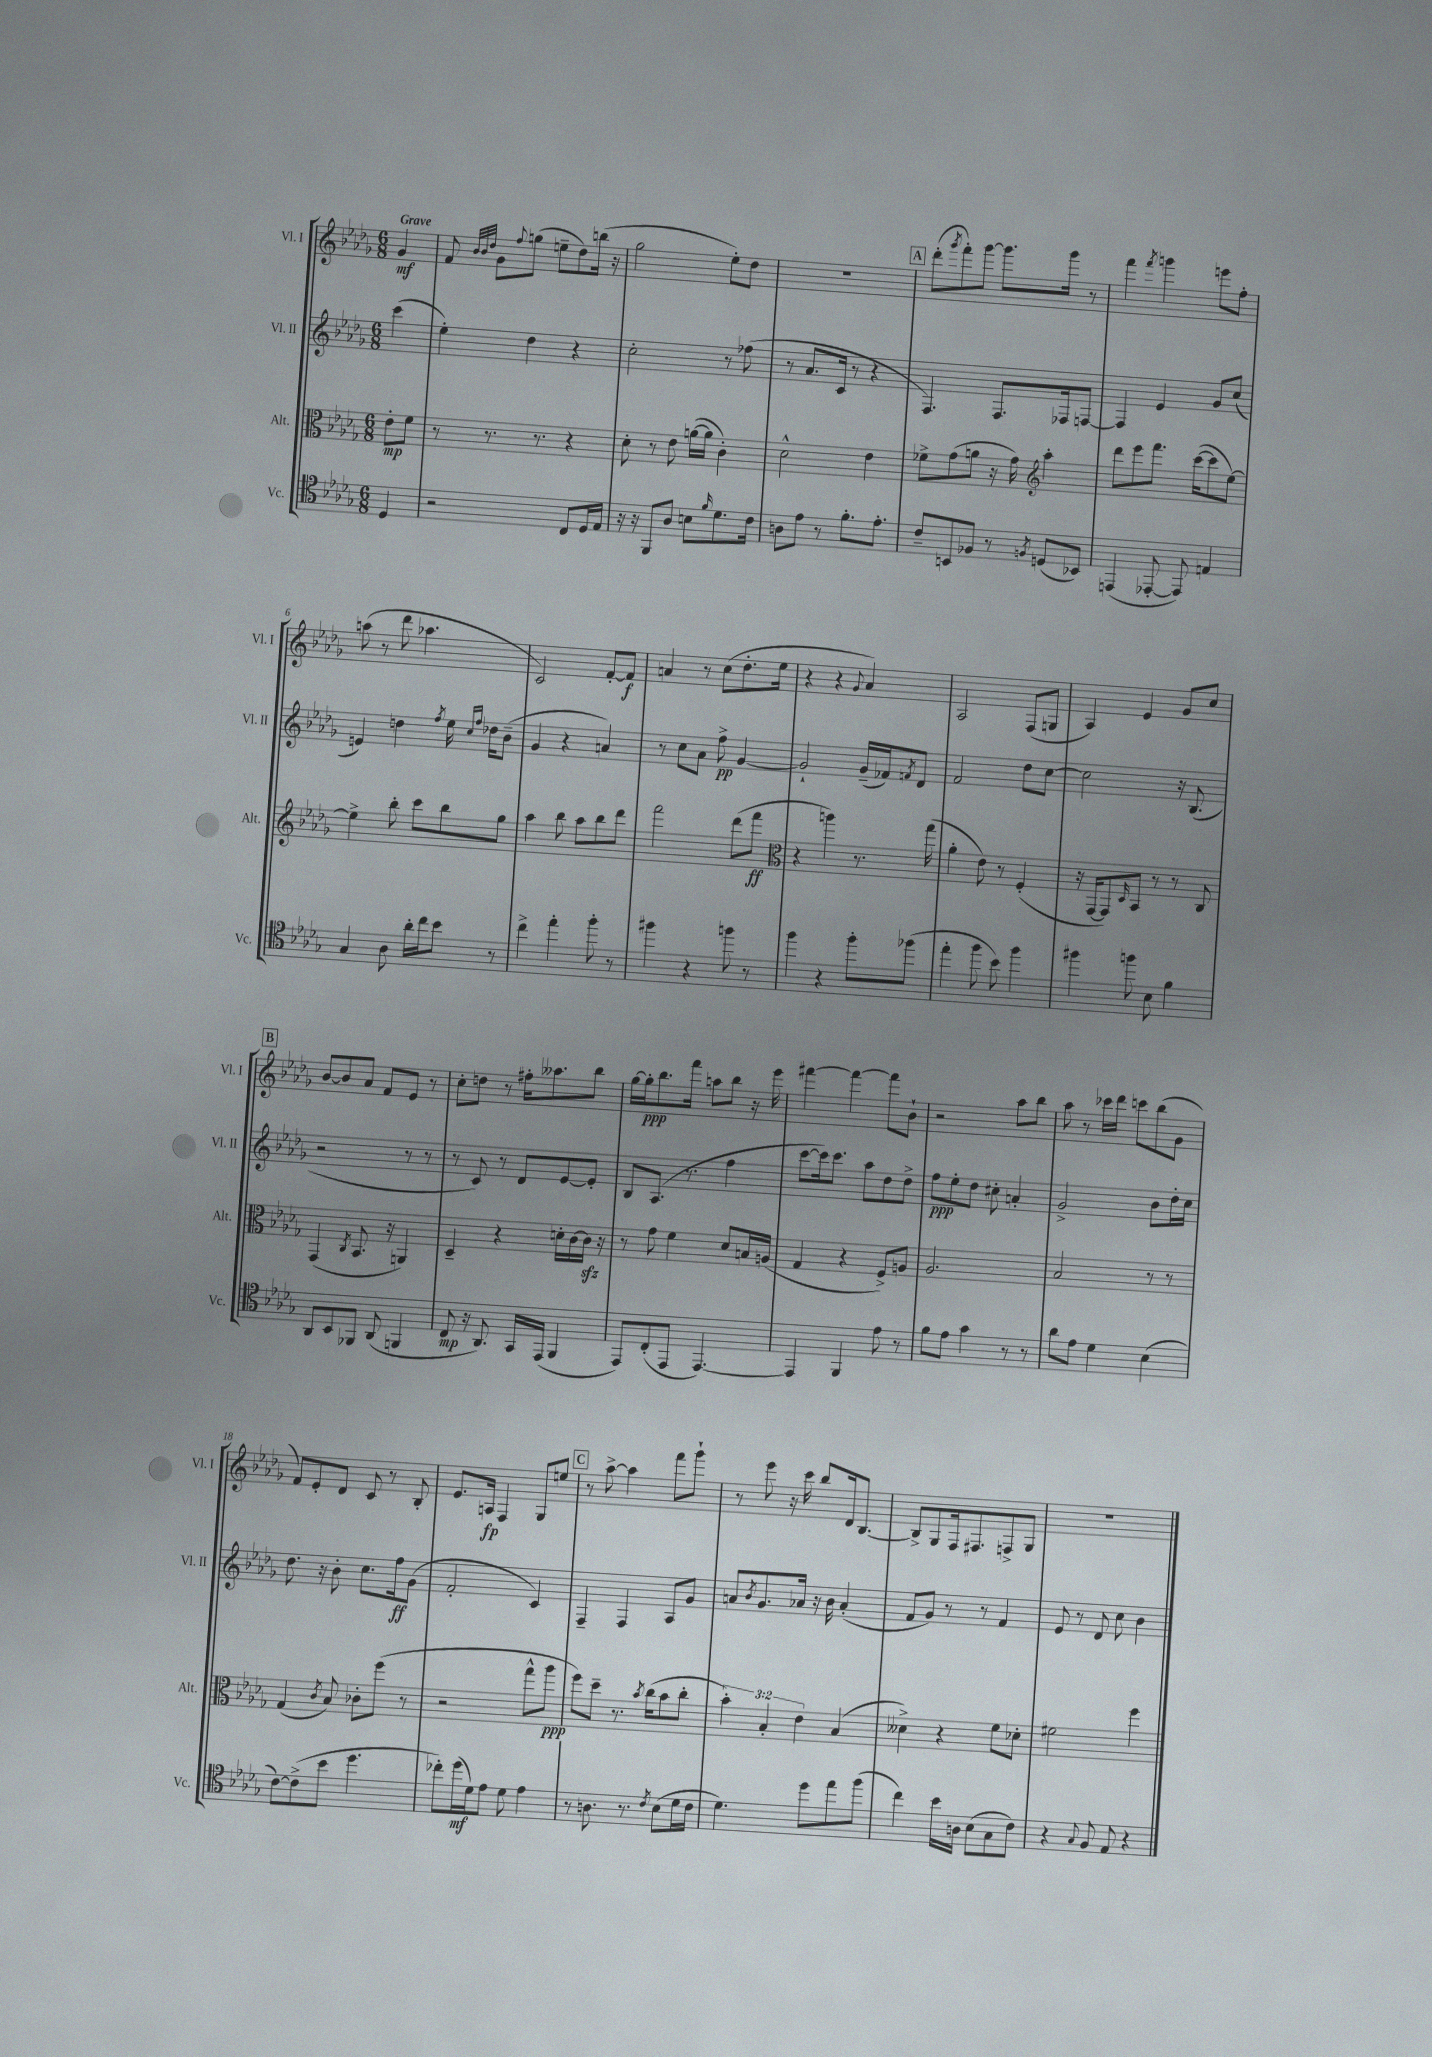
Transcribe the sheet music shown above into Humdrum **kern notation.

**kern	**kern	**kern	**kern
*staff4	*staff3	*staff2	*staff1
*clefC4	*clefC3	*clefG2	*clefG2
*k[b-e-a-d-g-]	*k[b-e-a-d-g-]	*k[b-e-a-d-g-]	*k[b-e-a-d-g-]
*M6/8	*M6/8	*M6/8	*M6/8
4D-	8e-'	(4ccc	4g-
.	8f	.	.
=	=	=	=
2r	8r	4ee-')	8f
.	.	.	32qqb-
.	.	.	32qqb-
.	.	.	32qqdd-
.	8.r	.	8g-
.	.	.	8qqff
.	.	4dd-	(8gg
.	8.r	.	.
.	.	.	8ee~
8C	4r	4r	8dd-)
16D-	.	.	(16bb
16E-	.	.	16r
=	=	=	=
16r	8d-'	2cc'	2gg-
16r	.	.	.
8FF	8r	.	.
8A-	8e-	.	.
8B	([16a	.	.
.	16a]	.	.
16qqf	.	.	.
8.d-	4c')	8r	8ee-')
.	.	(8ff-	8dd-
16c	.	.	.
=	=	=	=
8A	2d-^^	8r	2.r
8e-	.	8.a-	.
8r	.	.	.
.	.	16c	.
8.f'	.	8r	.
.	4e-	4r	.
8.e-'	.	.	.
=	=	=	=
8c~	8f-^	4.F)	(8ddd-'
.	.	.	8qggg-
8BB	(8g-	.	8fff')
8F-	8a	.	[8ggg-
8r	16r	8.F	8.ggg-]
.	16g-)	.	.
*	*clefG2	*	*
8qF	.	.	.
(8D	4aa-'	.	.
.	.	16F-	16ggg-
8BB-)	.	[8F	8r
=	=	=	=
(4EE	8ddd-	4F]	4fff
.	8eee-	.	.
.	.	.	8qfff
[8EE-'	8.fff	4e-	4ggg
8EE-])	.	.	.
.	([16ccc	.	.
4E	8ccc]	8g-	8eee
.	[8ee-)	(8cc	8ff'
=	=	=	=
4G-	4ee-^]	4e)	(8aa
.	.	.	8r
8A-	8bb-'	4dd	8ddd-
16a-'	8ccc	.	4.aa-
16cc	.	.	.
.	.	8qff	.
8b-	8bb-	16ee-	.
.	.	16qqcc	.
.	.	16qqff	.
.	.	16dd-	.
8r	8gg-	(8b-~	.
=	=	=	=
4cc^	4aa-	4g-	2c)
4ee-'	8bb-	4r	.
.	8aa-	.	.
8ff'	8bb-	4a)	[8f'
8r	8ddd-	.	8f]
=	=	=	=
4ff#	2fff	8r	4a
.	.	8cc	.
4r	.	8a-	8r
.	.	8ff^	(8cc
8ff	(8ddd-	[4g-	8.dd-'
8r	8fff	.	.
.	.	.	16ee-
=	=	=	=
*	*clefC3	*	*
4ff	4r	2g-`]	4r
4r	4aa)	.	4r
.	.	.	8qqg-
8ff'	8.r	(16g-~	4a-)
.	.	16f-)	.
.	.	8qf	.
(8ff-	.	8d-	.
.	(16gg-	.	.
=	=	=	=
4ee-'	4a-'	2f	2A-
8ff	8e-)	.	.
8b-)	8r	.	.
4ff	(4F'	8dd-	(8F
.	.	[8cc	8G
=	=	=	=
4ff#	16r	2cc]	4A-)
.	[16GG-	.	.
.	8GG-])	.	.
.	16qqD-	.	.
8ff	8BB-	.	4e-
8B-	8r	.	.
4f	8r	16r	8g-
.	.	(8.B-	.
.	8C	.	8cc
=	=	=	=
8AA-	(4GG-	2r	[8b-
8BB-	.	.	8b-]
.	8qC	.	.
8FF-	8.BB-	.	8a-
(8AA-	.	.	8f
.	16r	.	.
4FF	4AA)	8r	8e-
.	.	8r	8r
=	=	=	=
8C	4D-~	8r	8cc'
16r	.	8c)	8dd
8.AA-)	.	.	.
.	4r	8r	8r
16GG-	.	8d-	16ff#'
(16EE-	.	.	8.aa--
4FF	16d'	[8e-	.
.	[16c	.	.
.	16c]	8e-']	8bb-
.	16r	.	.
=	=	=	=
8EE-)	8r	8B-	[16gg-
.	.	.	16gg-']
(8C'	8g-	(8.A-	8.bb-
8EE-	4f	.	.
.	.	8.r	16fff
[4.EE-)	.	.	8aa
.	8d-	4ff	8bb-
.	16B	.	16r
.	(16A	.	16eee-
=	=	=	=
4EE-]	4G-	[8ccc	[4fff#
.	.	16ccc])	.
.	.	8.ccc	.
4FF	4r	.	4fff#_
.	.	8aa-	.
8e-	8F^)	8dd-	8fff#]
8r	8A	8dd-^	8b-`
=	=	=	=
8f	2.A-	8ff	2r
8e-	.	8ee-'	.
4g-	.	8dd-	.
.	.	8cc#'	.
8r	.	4a'	8aa-
8r	.	.	8bb-
=	=	=	=
8a-	2B-	2g-^	8aa-
8e-	.	.	8r
4d-	.	.	16ccc-
.	.	.	16ddd-
.	.	.	8ccc
(4B-	8r	8b-	(8bb-
.	8r	16dd-'	8g-
.	.	16cc	.
=	=	=	=
[8c)	(4G-	8.dd-	8f)
(8c^]	.	.	8e-'
.	.	16r	.
.	8qc	.	.
8b-	8B-)	8b-'	8d-
4.dd-	8c-'	8.cc	8c
.	(8ff	.	8r
.	.	16ff	.
.	8r	(8g-	8B-'
=	=	=	=
8cc-')	2r	2f'	8.e-
(16dd-	.	.	.
16d-)	.	.	16A
8e-	.	.	4F
8d-	.	.	.
4e-	8gg-^^	4c)	8G-
.	8aa-	.	8ee
=	=	=	=
8r	8ff)	4F~	8r
8.A	8dd-~	.	[8aa-^
.	8.r	4F	4aa-]
8.r	.	.	.
.	8qb-	.	.
.	(16cc	.	.
8qc	.	.	.
(8B-	8b-	8A-	8fff
16d-	8cc'	8g-	8ggg-`
16c	.	.	.
=	=	=	=
4.d-)	6b-')	8a	8r
.	.	8qb-	.
.	.	8.g-	8eee-
.	6B-'	.	.
.	.	.	16r
.	.	16a-	16ccc
.	6e-	.	.
8dd-	.	16r	8bb-
.	.	16b-	.
8ee-	(4B-	(4a-'	16d-
.	.	.	[8.B-
(8ff	.	.	.
=	=	=	=
4cc)	4d--^)	8f	8B-^]
.	.	8g-)	8G-
16b-	4r	8r	16F
16A	.	.	8.F#
(8B-	.	8r	.
8G-	8f	4f	8F^
8c)	8d-'	.	8G-
=	=	=	=
4r	2f#	8e-	2.r
.	.	8r	.
8qqG-	.	.	.
8F	.	8d-	.
8E-	.	8cc	.
4r	4ff	4b-	.
==	==	==	==
*-	*-	*-	*-
